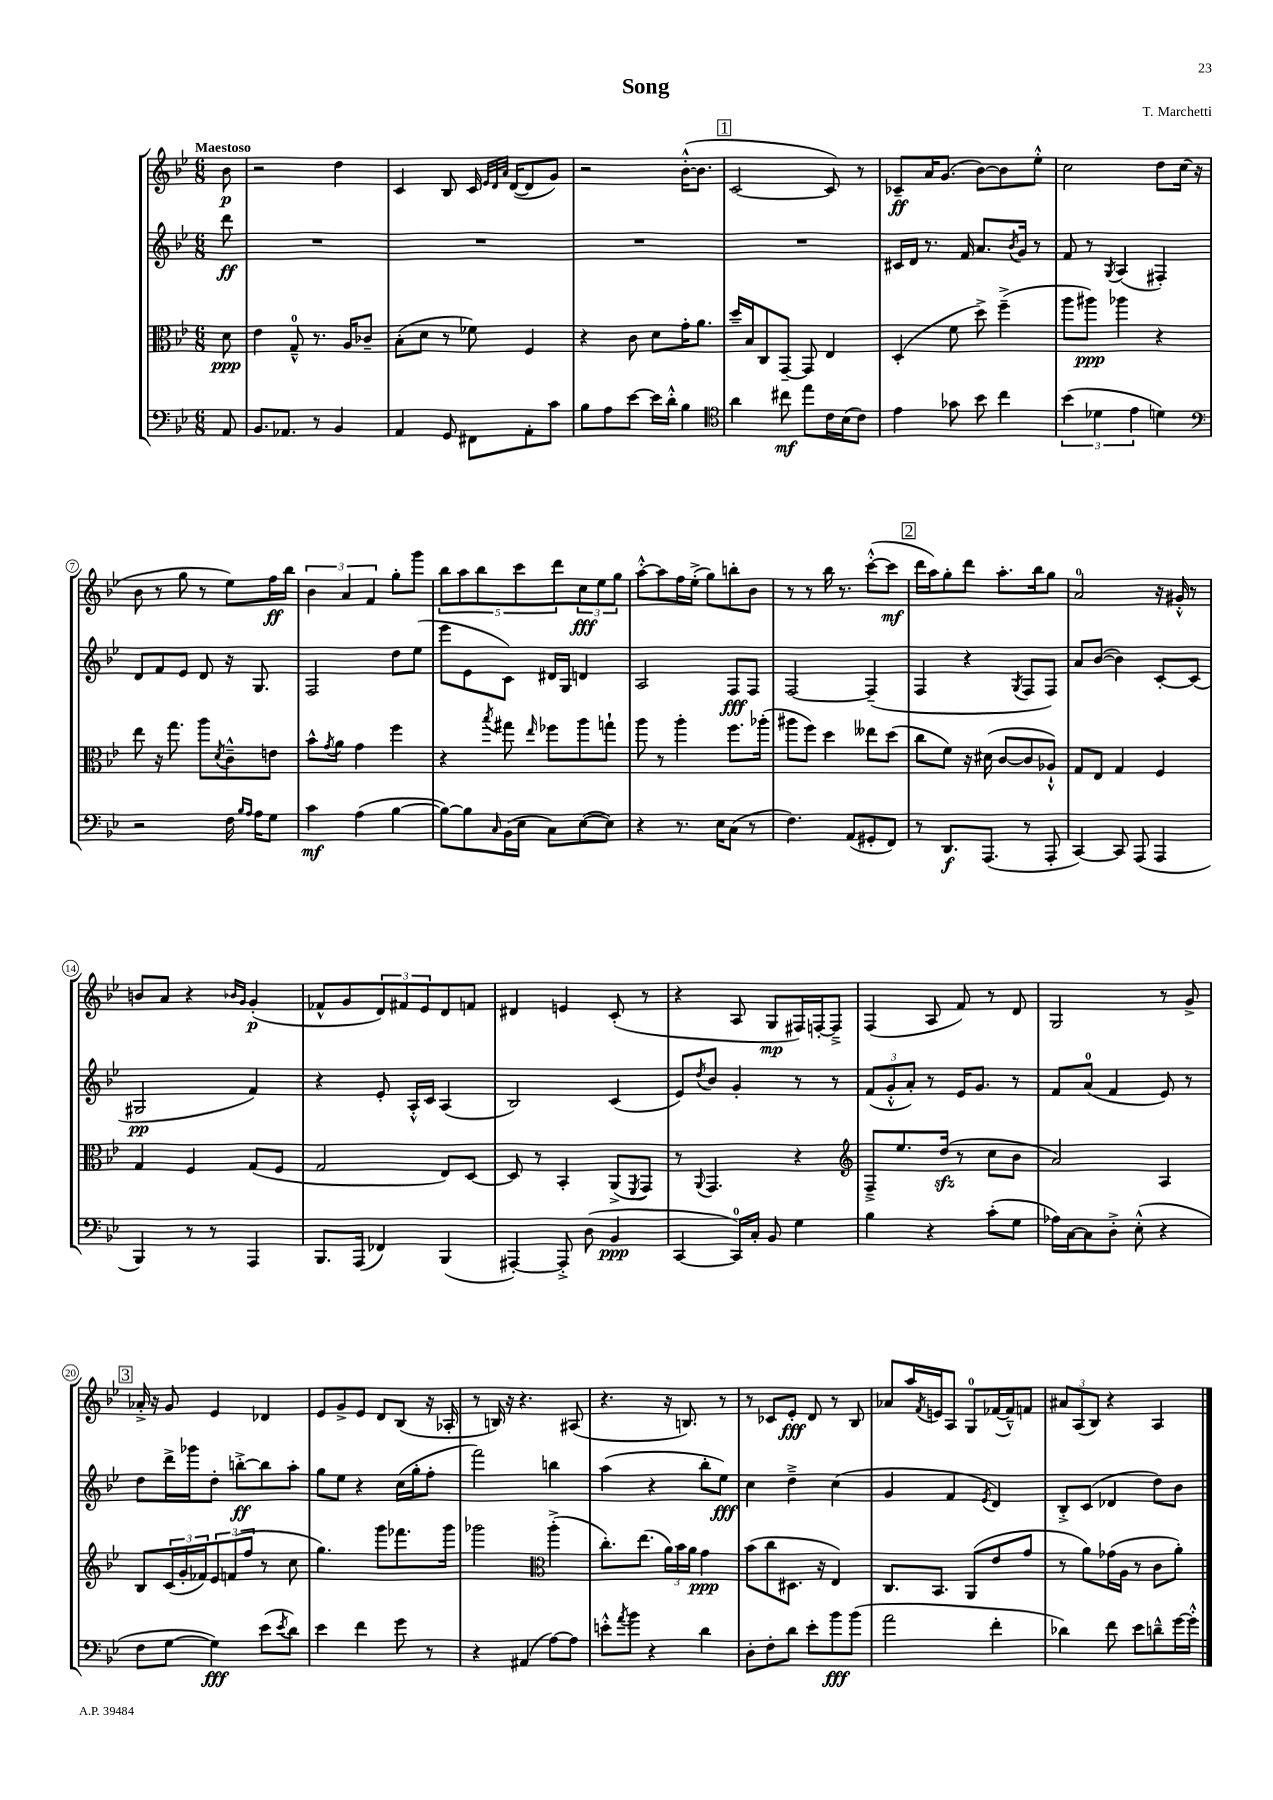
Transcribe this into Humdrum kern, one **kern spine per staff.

**kern	**dynam	**kern	**dynam	**kern	**dynam	**kern	**dynam
*part4	*part4	*part3	*part3	*part2	*part2	*part1	*part1
*staff4	*staff4	*staff3	*staff3	*staff2	*staff2	*staff1	*staff1
*clefF4	*	*clefC3	*	*clefG2	*	*clefG2	*
*k[b-e-]	*	*k[b-e-]	*	*k[b-e-]	*	*k[b-e-]	*
*M6/8	*	*M6/8	*	*M6/8	*	*M6/8	*
=	=	=	=	=	=	=	=
!	!	!	!	!	!	!LO:TX:a:B:t=Maestoso	!
8AA/	.	8d\	ppp	8ddd\	ff	8b-\	p
=1	=1	=1	=1	=1	=1	=1	=1
8.BB-/L	.	4e-\	.	2.r	.	2r	.
8.AA-X/J	.	.	.	.	.	.	.
.	.	8G~^^/	.	.	.	.	.
8r	.	8.r	.	.	.	.	.
4BB-/	.	.	.	.	.	4dd\	.
.	.	16A/KL	.	.	.	.	.
.	.	8c-X~/J	.	.	.	.	.
=2	=2	=2	=2	=2	=2	=2	=2
4AA/	.	(8B-'\L	.	2.r	.	4c/	.
.	.	8d\J	.	.	.	.	.
8GG/	.	8r	.	.	.	8B-/	.
8FF#X\L	.	8f-X\)	.	.	.	16c/	.
.	.	.	.	.	.	32qqe-/LLL	.
.	.	.	.	.	.	32qqd/	.
.	.	.	.	.	.	32qqa/JJJ	.
.	.	.	.	.	.	([16d/KL	.
8AA'\	.	4F/	.	.	.	8d/]	.
8c\J	.	.	.	.	.	8g/J)	.
=3	=3	=3	=3	=3	=3	=3	=3
8B-\L	.	4r	.	2.r	.	2r	.
8A\	.	.	.	.	.	.	.
[8e-\J	.	8c\	.	.	.	.	.
16e-\LL]	.	8d\L	.	.	.	.	.
16d'^^\JJ	.	.	.	.	.	.	.
4B-\	.	16g'\K	.	.	.	([16b-'^^\KL	.
.	.	8.a\J	.	.	.	8.b-\J]	.
!!LO:REH:place=s1:t=1
=4	=4	=4	=4	=4	=4	=4	=4
*clefC4	*	*	*	*	*	*	*
4a\	.	16dd~/LL	.	2.r	.	[2c/	.
.	.	16B-/J	.	.	.	.	.
.	.	8C/	.	.	.	.	.
8cc#X\	mf	[8GG~/J	.	.	.	.	.
8ee-\L	.	8GG/]	.	.	.	.	.
16c\L	.	4E-/	.	.	.	8c/])	.
(16B-\J	.	.	.	.	.	.	.
8c\J)	.	.	.	.	.	8r	.
=5	=5	=5	=5	=5	=5	=5	=5
4e-\	.	(4D'/	.	16c#X/LL	.	8c-X~/L	ff
.	.	.	.	16d/JJ	.	.	.
.	.	.	.	8.r	.	16a/K	.
.	.	.	.	.	.	(8.g/J	.
8g-X\	.	8f\	.	.	.	.	.
.	.	.	.	16f/	.	.	.
8b-\	.	8dd^\)	.	8.a/L	.	[8b-\L)	.
4cc\	.	(4ff~^\	.	.	.	8b-\]	.
.	.	.	.	8qb-/	.	.	.
.	.	.	.	16g/Jk	.	.	.
.	.	.	.	8r	.	8ee-'^^\J	.
=6	=6	=6	=6	=6	=6	=6	=6
(6b-\	.	8aa\L	.	8f/	.	2cc\	.
.	.	8aa#X\J)	ppp	8r	.	.	.
6d-X\	.	.	.	.	.	.	.
.	.	.	.	8qG/	.	.	.
.	.	4aa-X\	.	(4A/	.	.	.
6e-\	.	.	.	.	.	.	.
4dn\)	.	4r	.	4F#X'/)	.	8dd\L	.
.	.	.	.	.	.	(16cc\Jk	.
.	.	.	.	.	.	16r	.
!!LO:LB:g=z
=7	=7	=7	=7	=7	=7	=7	=7
*clefF4	*	*	*	*	*	*	*
2r	.	8ee-\	.	8d/L	.	8b-\	.
.	.	16r	.	8f/	.	8r	.
.	.	8.gg\	.	.	.	.	.
.	.	.	.	8e-/J	.	8gg\	.
.	.	8aa\L	.	8d/	.	8r	.
.	.	8qd/	.	.	.	.	.
16F\	.	8c~^^\	.	16r	.	8ee-\L)	.
16qqB-/LL	.	.	.	.	.	.	.
16qqA/JJ	.	.	.	.	.	.	.
16A\KL	.	.	.	8.G/	.	.	.
8G\J	.	8en\J	.	.	.	16ff\L	ff
.	.	.	.	.	.	16bb-\JJ	.
=8	=8	=8	=8	=8	=8	=8	=8
4c\	mf	8b-^^\L	.	2F/	.	6b-\	.
.	.	8qg/	.	.	.	.	.
.	.	8a\J	.	.	.	.	.
.	.	.	.	.	.	6a/	.
(4A\	.	4g\	.	.	.	.	.
.	.	.	.	.	.	6f/	.
[4B-\	.	4ff\	.	8dd\L	.	8gg'\L	.
.	.	.	.	(8ee-\J	.	8ggg\J	.
=9	=9	=9	=9	=9	=9	=9	=9
8B-\L_)	.	4r	.	8eee-\L	.	10bb-\L	.
.	.	.	.	.	.	10aa\	.
8B-\]	.	.	.	8e-\	.	.	.
.	.	.	.	.	.	10bb-\	.
16qqC/	.	8qbb-/	.	.	.	.	.
(16BB-\L	.	8gg#X\	.	8c\J)	.	.	.
.	.	.	.	.	.	10ccc\	.
16E-\JJ	.	.	.	.	.	.	.
.	.	16qqee-/	.	.	.	.	.
8C\L)	.	8ff-X\L	.	16d#X/LL	.	.	.
.	.	.	.	.	.	10ddd\	.
.	.	.	.	16G/JJ	.	.	.
([8E-\	.	8aa\	.	4dn/	.	12cc\	fff
.	.	.	.	.	.	12ee-\	.
8E-\J])	.	8ggn`\J	.	.	.	.	.
.	.	.	.	.	.	12gg\J	.
=10	=10	=10	=10	=10	=10	=10	=10
4r	.	8aa\	.	2A/	.	[8aa'^^\L	.
.	.	8r	.	.	.	8aa\]	.
8.r	.	4aa'\	.	.	.	16ff\L	.
.	.	.	.	.	.	(16ee-'^\JJ	.
.	.	.	.	.	.	8gg\L)	.
16E-\KL	.	.	.	.	.	.	.
(8C\J	.	8.ff\L	.	8F/L	fff	8bbn'\	.
8r	.	.	.	8F/J	.	8b-\J	.
.	.	(16aa-X'\Jk	.	.	.	.	.
=11	=11	=11	=11	=11	=11	=11	=11
4.F\)	.	8aa#X\L	.	[2F/	.	8r	.
.	.	8ff\J)	.	.	.	8r	.
.	.	4dd\	.	.	.	16bb-\	.
.	.	.	.	.	.	8.r	.
(8AA/L	.	.	.	.	.	.	.
8GG#X'/	.	8ee--X\L	.	(4F~/]	.	([8ccc'^^\L	.
8FF/J)	.	(8dd\J	.	.	.	8ccc\J]	mf
!!LO:REH:place=s1:t=2
=12	=12	=12	=12	=12	=12	=12	=12
8r	.	8cc\L	.	4F/	.	16ddd\LL	.
.	.	.	.	.	.	16aa\J)	.
8.DD/L	f	8f\J)	.	.	.	8gg'\	.
.	.	16r	.	4r	.	8ddd\J	.
(8.AAA/J	.	(16d#X\	.	.	.	.	.
.	.	[8c/L	.	.	.	8.aa'\L	.
.	.	.	.	8qG/	.	.	.
8r	.	8c/]	.	8F/L	.	.	.
.	.	.	.	.	.	16bb-\k	.
8AAA'/	.	8A-X`^^/J)	.	8F/J)	.	8gg\J	.
=13	=13	=13	=13	=13	=13	=13	=13
[4CC/)	.	8G/L	.	8a/L	.	2a/	.
.	.	8E-/J	.	([8b-/J	.	.	.
8CC/]	.	4G/	.	4b-\])	.	.	.
(8AAA/	.	.	.	.	.	.	.
4AAA/	.	4F/	.	[8c'/L	.	16r	.
.	.	.	.	.	.	16g#X'^^/	.
.	.	.	.	(8c/J]	.	8r	.
!!LO:LB:g=z
=14	=14	=14	=14	=14	=14	=14	=14
4BBB-/)	.	4G/	.	2G#X/	pp	8bn/L	.
.	.	.	.	.	.	8a/J	.
8r	.	4F/	.	.	.	4r	.
8r	.	.	.	.	.	.	.
.	.	.	.	.	.	16qqb-X/LL	.
.	.	.	.	.	.	16qqg/JJ	.
4AAA/	.	(8G/L	.	4f/)	.	(4g'/	p
.	.	8F/J	.	.	.	.	.
=15	=15	=15	=15	=15	=15	=15	=15
8.BBB-/L	.	2G/	.	4r	.	8f-X^^/L	.
.	.	.	.	.	.	8g/	.
(16AAA/Jk	.	.	.	.	.	.	.
4FF-X/)	.	.	.	8e-'/	.	12d/)	.
.	.	.	.	.	.	12f#X/	.
.	.	.	.	16A'^^/LL	.	.	.
.	.	.	.	.	.	12e-/	.
.	.	.	.	16c/JJ	.	.	.
(4BBB-/	.	8E-/L)	.	(4A/	.	8d/	.
.	.	[8D/J	.	.	.	8fn/J	.
=16	=16	=16	=16	=16	=16	=16	=16
[4AAA#X'/)	.	8D/]	.	2B-/)	.	4d#X/	.
.	.	8r	.	.	.	.	.
8AAA#'^/]	.	4BB-'/	.	.	.	4en/	.
(8D\	.	.	.	.	.	.	.
4BB-/	ppp	(8AA^/L	.	(4c/	.	(8c'/	.
.	.	8qFF/	.	.	.	.	.
.	.	8GG/J)	.	.	.	8r	.
=17	=17	=17	=17	=17	=17	=17	=17
[4CC/	.	8r	.	8e-/L)	.	4r	.
.	.	8qqAA/	.	8qdd/	.	.	.
.	.	4.GG/	.	8b-/J	.	.	.
16CC/LL])	.	.	.	4g'/	.	8A/	.
16C'/JJ	.	.	.	.	.	.	.
8BB-/	.	.	.	.	.	8G/L	mp
4G\	.	4r	.	8r	.	16F#X/L)	.
.	.	.	.	.	.	[16Fn'/J	.
.	.	.	.	8r	.	8F~^/J]	.
=18	=18	=18	=18	=18	=18	=18	=18
*	*	*clefG2	*	*	*	*	*
4B-\	.	8F~^/L	.	(12f/L	.	(4F/	.
.	.	.	.	12g'^^/	.	.	.
.	.	8.ee-/	.	.	.	.	.
.	.	.	.	12a'/J)	.	.	.
4r	.	.	.	8r	.	8A/	.
.	.	(16ddzz/Jk	.	.	.	.	.
.	.	8r	.	16e-/KL	.	8f/)	.
.	.	.	.	8.g/J	.	.	.
(8c'\L	.	8cc\L	.	.	.	8r	.
8G\J	.	8b-\J	.	8r	.	8d/	.
=19	=19	=19	=19	=19	=19	=19	=19
16A-X\LL)	.	2a/)	.	8f/L	.	2G/	.
[16C\J	.	.	.	.	.	.	.
8C\]	.	.	.	(8a/J	.	.	.
8D'^\J	.	.	.	4f/	.	.	.
(8E-'^^\	.	.	.	.	.	.	.
4r	.	4A/	.	8e-/)	.	8r	.
.	.	.	.	8r	.	8g^/	.
!!LO:LB:g=z
!!LO:REH:place=s1:t=3
=20	=20	=20	=20	=20	=20	=20	=20
8F\L	.	8B-/L	.	8dd\L	.	16a-X'^/	.
.	.	.	.	.	.	16r	.
[8G\J	.	(24c/L	.	16ddd^\L	.	8g/	.
.	.	24g'/	.	.	.	.	.
.	.	.	.	16ggg-X\J	.	.	.
.	.	24f-X/J)	.	.	.	.	.
4G\])	fff	12e-/	.	8dd'\J	.	4e-/	.
.	.	(12fn/	.	.	.	.	.
.	.	.	.	[8bbn'^\L	ff	.	.
.	.	12ff/J	.	.	.	.	.
(8e-\L	.	8r	.	8bb\]	.	4d-X/	.
8qe-/	.	.	.	.	.	.	.
8d\J)	.	8cc\	.	8aa'\J	.	.	.
=21	=21	=21	=21	=21	=21	=21	=21
4e-\	.	4.gg\)	.	8gg\L	.	8e-/L	.
.	.	.	.	8ee-\J	.	8g^/	.
4f\	.	.	.	4r	.	8e-/J	.
.	.	8ggg\L	.	.	.	8d/L	.
8g\	.	8.fff-X\	.	(16cc\LL	.	(8B-/J	.
.	.	.	.	16gg'\J	.	.	.
8r	.	.	.	8ff'\J	.	16r	.
.	.	16ggg\Jk	.	.	.	16A-X'/	.
=22	=22	=22	=22	=22	=22	=22	=22
4r	.	2ggg-X\	.	2fff\)	.	8r	.
.	.	.	.	.	.	16Bn/)	.
.	.	.	.	.	.	16r	.
(4AA#X/	.	.	.	.	.	4.r	.
*	*	*clefC3	*	*	*	*	*
[8A\L)	.	(4aa'^\	.	4bbn\	.	.	.
8A\J]	.	.	.	.	.	(8A#X/	.
=23	=23	=23	=23	=23	=23	=23	=23
8en'^^\L	.	8.cc'\L)	.	(4aa\	.	4.r	.
8qa/	.	.	.	.	.	.	.
8b-\J	.	.	.	.	.	.	.
.	.	(8.ee-\J	.	.	.	.	.
4r	.	.	.	4r	.	.	.
.	.	24a\LL)	.	.	.	16r	.
.	.	24b-\	.	.	.	.	.
.	.	.	.	.	.	8.Bn/)	.
.	.	24a\JJ	.	.	.	.	.
4d\	.	4g\	ppp	8bb-'\L	.	.	.
.	.	.	.	8ee-\J)	fff	8r	.
=24	=24	=24	=24	=24	=24	=24	=24
8D'\L	.	(8b-\L	.	4cc\	.	8r	.
8F'\	.	8cc\	.	.	.	8c-X/L	.
8d\J	.	8.D#X\J	.	4dd~^\	.	8e-'/J	fff
8e-'\L	.	.	.	.	.	8d/	.
.	.	16r	.	.	.	.	.
8b-\	fff	4E-/)	.	(4cc\	.	8r	.
(8b-\J	.	.	.	.	.	8B-/	.
=25	=25	=25	=25	=25	=25	=25	=25
2a\	.	8.C/L	.	4g/	.	8a-X/L	.
.	.	.	.	.	.	16aa/L	.
.	.	.	.	.	.	8qf/	.
.	.	8.BB-/J	.	.	.	16en/J	.
.	.	.	.	4f/	.	8A/J	.
.	.	(8AA/L	.	.	.	8G/L	.
.	.	.	.	8qe-/	.	.	.
4f'\	.	8e-/	.	4d/)	.	([16f-X/L	.
.	.	.	.	.	.	16f-~^^/J])	.
.	.	8g/J	.	.	.	8fn/J	.
=26	=26	=26	=26	=26	=26	=26	=26
4d-X\)	.	8r	.	8B-'^/L	.	12a#X/L	.
.	.	.	.	.	.	(12A/	.
.	.	8a\L)	.	(8c/J	.	.	.
.	.	.	.	.	.	12B-/J)	.
8f\	.	(16g-X\L	.	4d-X/	.	4r	.
.	.	16A\JJ	.	.	.	.	.
8e-\L	.	8r	.	.	.	.	.
8dn~^^\	.	8c\L	.	8dd\L)	.	4A/	.
[16g\L	.	8a'\J)	.	8b-\J	.	.	.
16g'^^\JJ]	.	.	.	.	.	.	.
==	==	==	==	==	==	==	==
*-	*-	*-	*-	*-	*-	*-	*-
